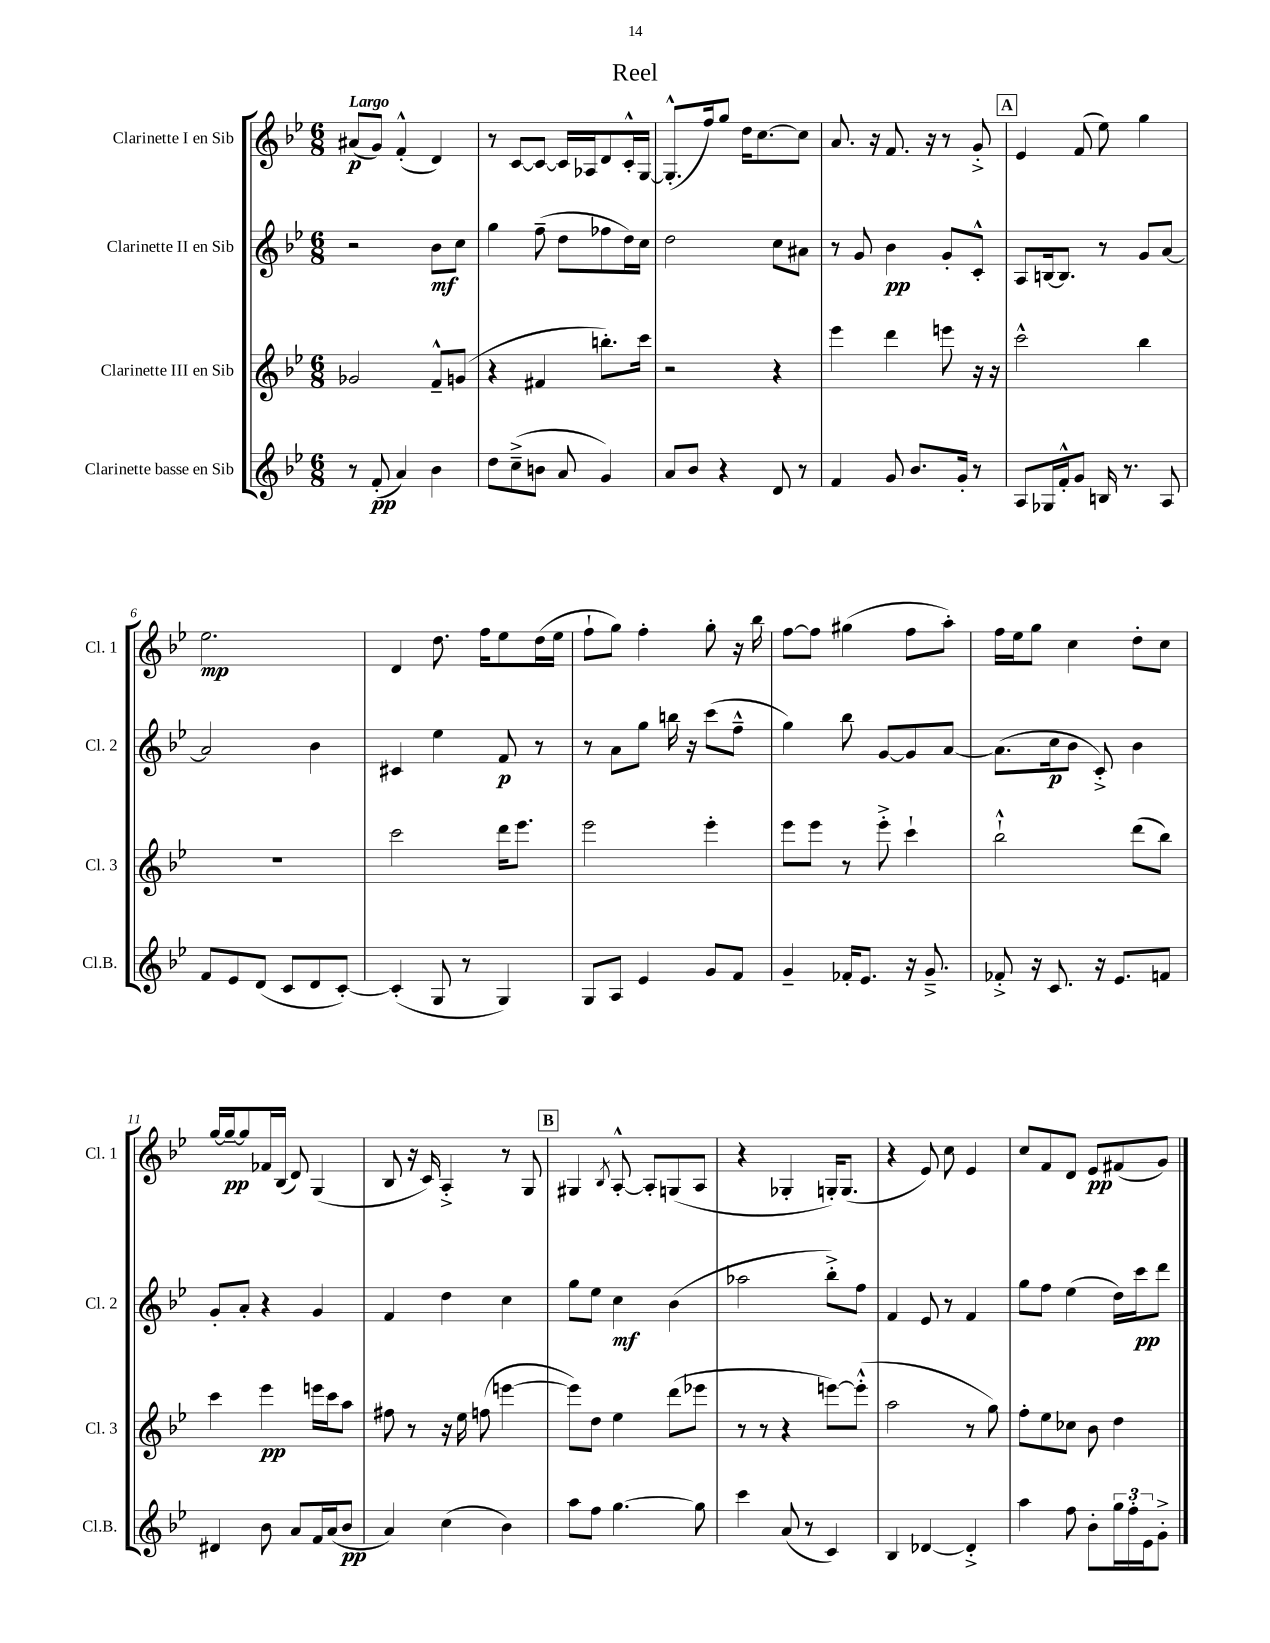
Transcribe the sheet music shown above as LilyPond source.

\header { title = "Reel" }
<<
\new StaffGroup <<
\new Staff = "s0" \with { instrumentName = "Clarinette I en Sib" shortInstrumentName = "Cl. 1" } {
    \clef treble \key bes \major \numericTimeSignature \time 6/8 \tempo "Largo"
    ais'8\p( g'8) f'4-.-^( d'4) |
    r8 c'8~ c'8~ c'16 aes16 d'8 c'16-.-^ g16~ |
    g8.-.-^( f''16) g''8 d''16 c''8.~ c''8 |
    a'8. r16 f'8. r16 r8 g'8-.-> |
    \mark \markup { \box "A" } ees'4 f'8( ees''8) g''4 |
    ees''2.\mp |
    d'4 d''8. f''16 ees''8 d''16( ees''16 |
    f''8-! g''8) f''4-. g''8-. r16 bes''16 |
    f''8~ f''8 gis''4( f''8 a''8-.) |
    f''16 ees''16 g''8 c''4 d''8-. c''8 |
    g''16~ g''16~--\pp g''8 fes'16 bes16( d'8) g4( |
    bes8 r16 c'16) a4-.-> r8 g8 |
    \mark \markup { \box "B" } gis4 \acciaccatura { bes8 } a8~-.-^ a8-. g8( a8 |
    r4 ges4-. g16-.) g8.( |
    r4 ees'8) c''8 ees'4 |
    c''8 f'8 d'8 ees'8\pp fis'8( g'8) \bar "|." |
}
\new Staff = "s1" \with { instrumentName = "Clarinette II en Sib" shortInstrumentName = "Cl. 2" } {
    \clef treble \key bes \major \numericTimeSignature \time 6/8
    r2 bes'8\mf c''8 |
    g''4 f''8--( d''8 fes''8 d''16) c''16 |
    d''2 c''8 ais'8 |
    r8 g'8 bes'4\pp g'8-. c'8-.-^ |
    \mark \markup { \box "A" } a8 b16~ b8. r8 g'8 a'8~ |
    a'2 bes'4 |
    cis'4 ees''4 f'8\p r8 |
    r8 a'8 g''8 b''16 r16 c'''8( f''8---^ |
    g''4) bes''8 g'8~ g'8 a'8~ |
    a'8.( c''16\p bes'8 c'8-.->) bes'4 |
    g'8-. a'8-. r4 g'4 |
    f'4 d''4 c''4 |
    \mark \markup { \box "B" } g''8 ees''8 c''4\mf bes'4( |
    aes''2 bes''8-.->) f''8 |
    f'4 ees'8 r8 f'4 |
    g''8 f''8 ees''4( d''16) c'''16\pp d'''8 \bar "|." |
}
\new Staff = "s2" \with { instrumentName = "Clarinette III en Sib" shortInstrumentName = "Cl. 3" } {
    \clef treble \key bes \major \numericTimeSignature \time 6/8
    ges'2 f'8---^ g'8( |
    r4 fis'4 b''8.-.) c'''16 |
    r2 r4 |
    ees'''4 d'''4 e'''8 r16 r16 |
    \mark \markup { \box "A" } c'''2-^ bes''4 |
    R2. |
    c'''2 d'''16 ees'''8. |
    ees'''2 ees'''4-. |
    ees'''8 ees'''8 r8 ees'''8-.-> c'''4-! |
    bes''2-!-^ d'''8( bes''8) |
    c'''4 ees'''4\pp e'''16 c'''16 a''8 |
    fis''8 r8 r16 ees''16 f''8( e'''4~ |
    \mark \markup { \box "B" } e'''8) d''8 ees''4 d'''8( ees'''8 |
    r8 r8 r4 e'''8~) e'''8-.-^( |
    a''2 r8 g''8) |
    f''8-. ees''8 ces''8 bes'8 d''4 \bar "|." |
}
\new Staff = "s3" \with { instrumentName = "Clarinette basse en Sib" shortInstrumentName = "Cl.B." } {
    \clef treble \key bes \major \numericTimeSignature \time 6/8
    r8 f'8-.\pp( a'4) bes'4 |
    d''8 c''8--->( b'8 a'8 g'4) |
    a'8 bes'8 r4 d'8 r8 |
    f'4 g'8 bes'8. g'16-. r8 |
    \mark \markup { \box "A" } a8 ges16 f'16-.-^ g'8 b16 r8. a8 |
    f'8 ees'8 d'8( c'8 d'8 c'8~-.) |
    c'4-.( g8 r8 g4) |
    g8 a8 ees'4 g'8 f'8 |
    g'4-- fes'16-. ees'8. r16 g'8.---> |
    fes'8-.-> r16 c'8. r16 ees'8. f'8 |
    dis'4 bes'8 a'8 f'16 a'16( bes'8\pp |
    a'4) c''4( bes'4) |
    \mark \markup { \box "B" } a''8 f''8 g''4.~ g''8 |
    c'''4 a'8( r8 c'4) |
    bes4 des'4~ des'4-.-> |
    a''4 f''8 bes'8-. \tuplet 3/2 { g''16 f''16-. ees'16 } g'8-.-> \bar "|." |
}
>>
>>
